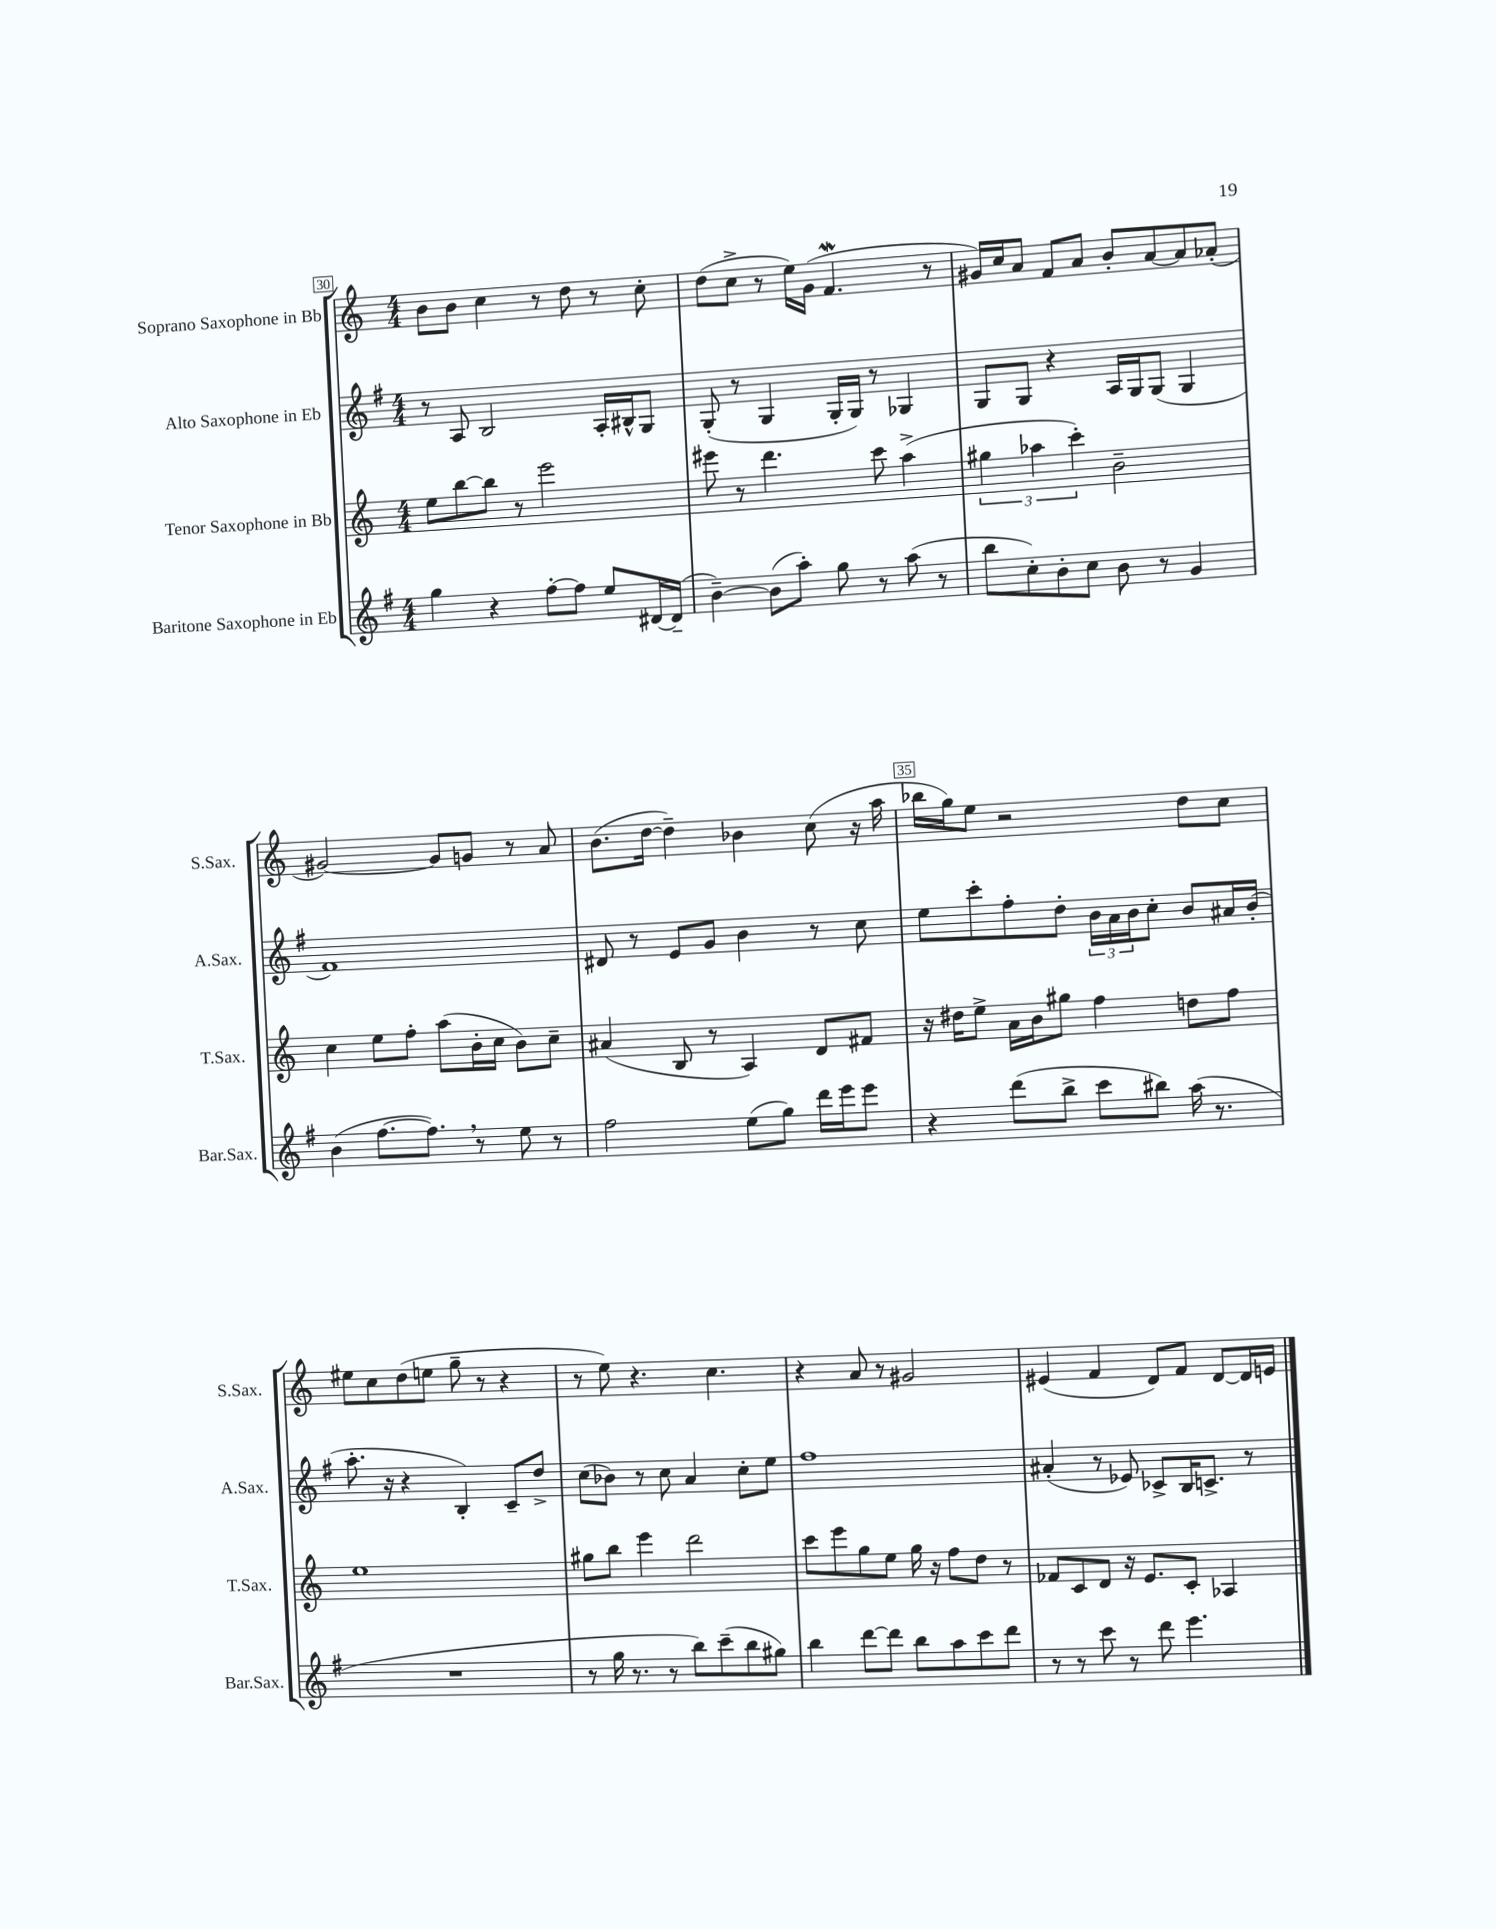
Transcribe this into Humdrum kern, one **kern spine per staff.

**kern	**kern	**kern	**kern
*part4	*part3	*part2	*part1
*staff4	*staff3	*staff2	*staff1
*I"Baritone Saxophone in Eb	*I"Tenor Saxophone in Bb	*I"Alto Saxophone in Eb	*I"Soprano Saxophone in Bb
*I'Bar.Sax.	*I'T.Sax.	*I'A.Sax.	*I'S.Sax.
*clefG2	*clefG2	*clefG2	*clefG2
*k[f#]	*k[]	*k[f#]	*k[]
*M4/4	*M4/4	*M4/4	*M4/4
=30	=30	=30	=30
4gg\	8ee\L	8r	8b\L
.	[8bb\	8A/	8b\J
4r	8bb\J]	2B/	4cc\
.	8r	.	.
[8ff#'\L	2eee\	.	8r
8ff#\J]	.	.	8dd\
8ee/L	.	16A'/LL	8r
.	.	16B#X^^/J	.
[16d#X/L	.	8G/J	8cc'\
(16d#~/JJ]	.	.	.
=31	=31	=31	=31
[4b~\)	8eee#X\	(8G'/	(8dd\L
.	8r	8r	8cc^\J
(8b\L]	4.ddd\	4G/	8r
8aa'\J)	.	.	16ee\LL)
.	.	.	(16g\JJ
8gg\	.	16G'/LL	4.fw/
.	.	16G/JJ)	.
8r	8ccc\	8r	.
(8aa\	(4aa^\	4G-X/	.
8r	.	.	8r
=32	=32	=32	=32
8bb\L	6gg#X\	8G/L	16g#X/LL)
.	.	.	16cc/J
8cc'\)	.	8G/J	8a/J
.	6aa-X\	.	.
8b'\	.	4r	8f/L
.	6ccc'\)	.	.
8cc\J	.	.	8a/J
8b\	2b~\	16A/LL	8b'/L
.	.	16G/J	.
8r	.	(8G/J	[8a/
4g/	.	4G/	8a/]
.	.	.	(8a-X'/J
!!LO:LB:g=z
=33	=33	=33	=33
(4b\	4cc\	1f#)	[2g#X/)
[8.ff#\L	8ee\L	.	.
.	8ff'\J	.	.
8.ff#,\J])	.	.	.
.	(8aa\L	.	8g#/L]
8r	16b'\L	.	8gn/J
.	16cc\JJ	.	.
8ee\	8b\L)	.	8r
8r	8cc~\J	.	8a/
=34	=34	=34	=34
2ff#\	(4a#X/	8d#X/	(8.b\L
.	.	8r	.
.	.	.	[16dd\Jk
.	8B/	8e/L	4dd~\])
.	8r	8g/J	.
(8ee\L	4A/)	4b\	4b-X\
8gg\J)	.	.	.
16ddd\LL	8d/L	8r	(8cc\
16eee\J	.	.	.
8eee\J	8f#X/J	8cc\	16r
.	.	.	16aa\
=35	=35	=35	=35
4r	16r	8ee\L	16bb-X\LL
.	16dd#X\KL	.	16gg\J)
.	8ee^\J	8ccc'\	8ee\J
(8ddd\L	16a\LL	8ff#'\	2r
.	16b\J	.	.
8bb^\J	8gg#X\J	8dd'\J	.
8ccc\L	4ff\	24b\LL	.
.	.	24a\	.
.	.	24b\J	.
8bb#X\J)	.	8cc'\J	.
(16aa\	8ddn\L	8b/L	8dd\L
8.r	.	.	.
.	8ff\J	16a#X/L	8cc\J
.	.	(16b'/JJ	.
!!LO:LB:g=z
=36	=36	=36	=36
1r	1ee	8.aa'\	8ee#X\L
.	.	.	8cc\
.	.	16r	.
.	.	4r	(8dd\
.	.	.	8een\J
.	.	4B'/)	8gg~\
.	.	.	8r
.	.	8c~/L	4r
.	.	8dd^/J	.
=37	=37	=37	=37
8r	8gg#X\L	(8cc\L	8r
16gg\	8bb\J	8b-X\J)	8ee\)
8.r	.	.	.
.	4eee\	8r	4.r
8r	.	8cc\	.
8bb\L)	2ddd\	4a/	.
(8ccc~\	.	.	4.cc\
8bb\	.	8cc'\L	.
8gg#X\J)	.	8ee\J	.
=38	=38	=38	=38
4bb\	8ccc\L	1ff#	4r
.	8eee\	.	.
[8ddd\L	8gg\	.	8a/
8ddd\J]	8ee\J	.	8r
8bb\L	16gg\	.	2g#X/
.	16r	.	.
8aa\	8ff\L	.	.
8ccc\	8dd\J	.	.
8ddd\J	8r	.	.
=39	=39	=39	=39
8r	8f-X/L	(4a#X'/	(4e#X/
8r	8c/	.	.
8ccc\	8d/J	8r	4f/
8r	16r	8e-X/)	.
.	8.e/L	.	.
8ddd\	.	8c-X^/L	8d/L)
4.eee\	8c'/J	16B/K	8f/J
.	.	8.cn^/J	.
.	4A-X/	.	[8d/L
.	.	8r	16d/L]
.	.	.	16en/JJ
==	==	==	==
*-	*-	*-	*-
